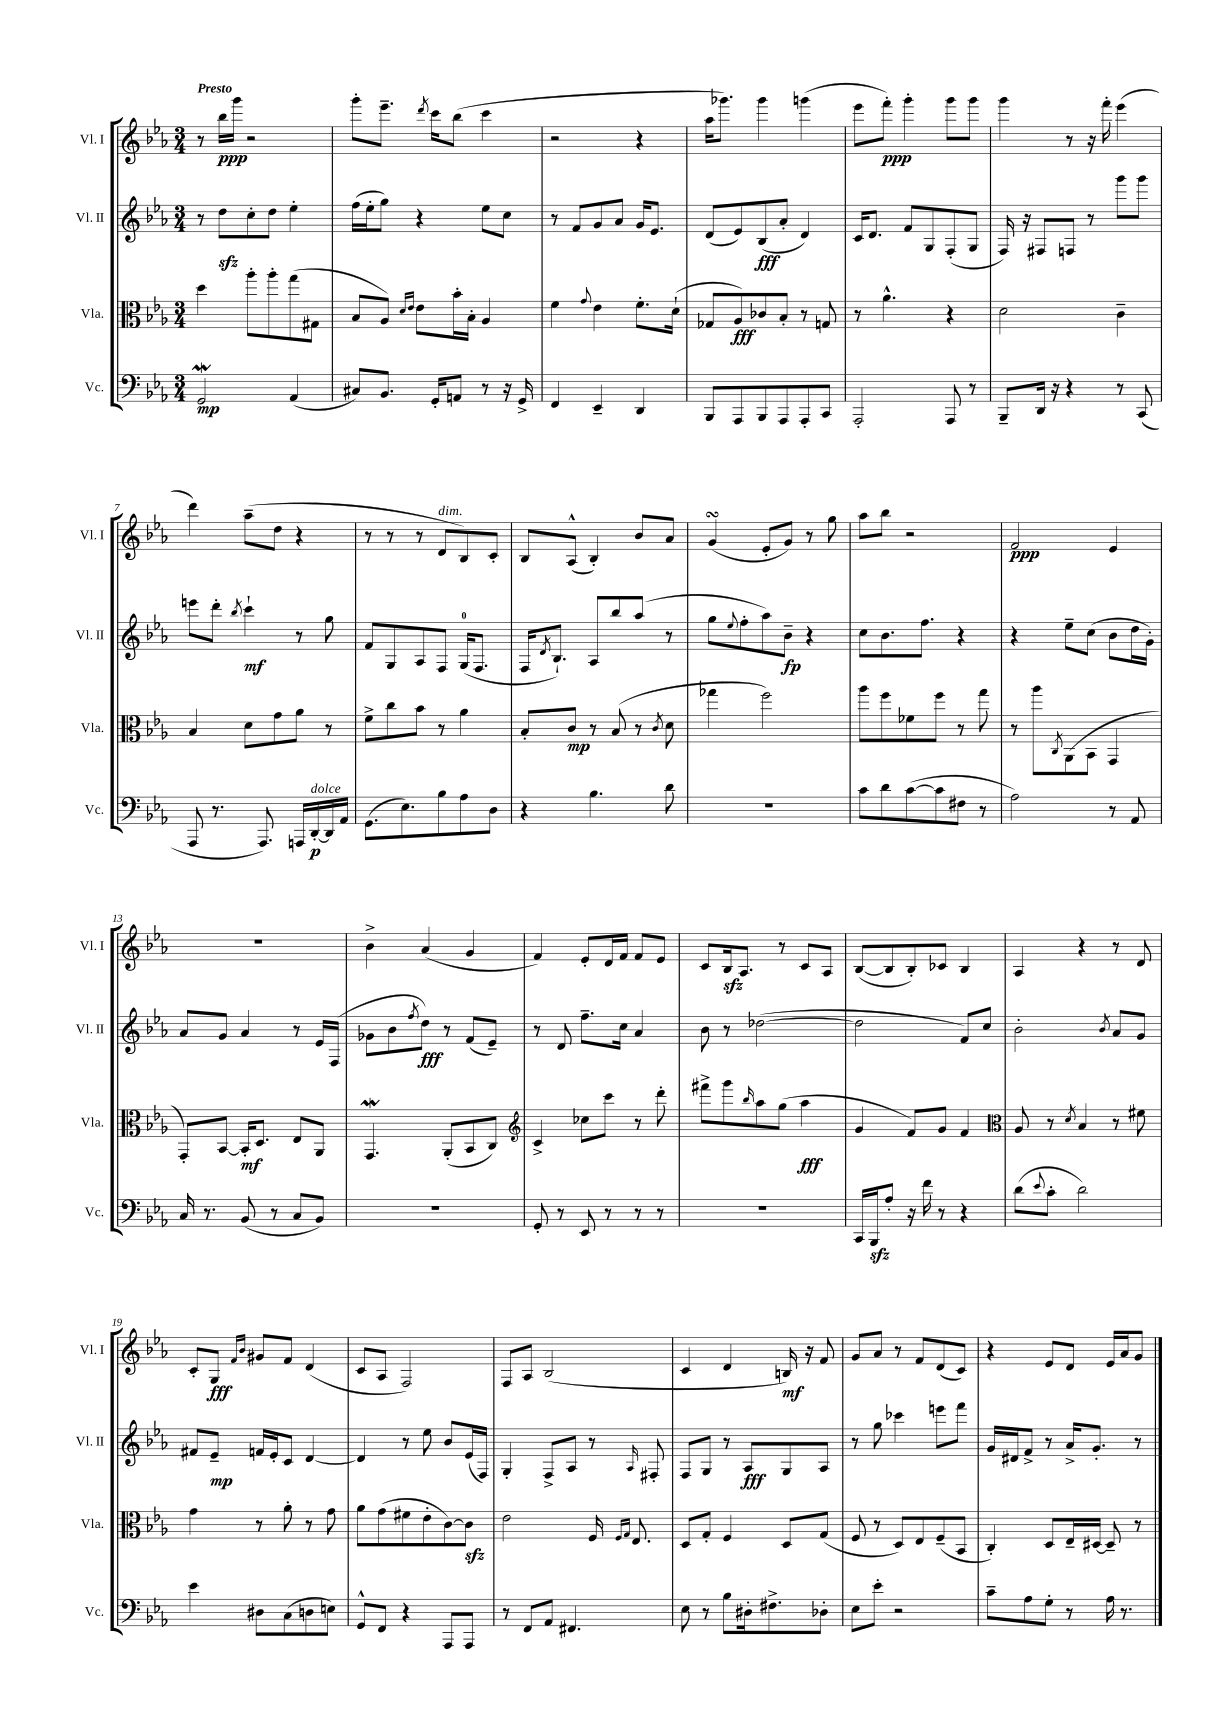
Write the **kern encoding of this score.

**kern	**dynam	**kern	**dynam	**kern	**dynam	**kern	**dynam
*part4	*part4	*part3	*part3	*part2	*part2	*part1	*part1
*staff4	*staff4	*staff3	*staff3	*staff2	*staff2	*staff1	*staff1
*I"Vc.	*	*I"Vla.	*	*I"Vl. II	*	*I"Vl. I	*
*I'Vc.	*	*I'Vla.	*	*I'Vl. II	*	*I'Vl. I	*
*clefF4	*	*clefC3	*	*clefG2	*	*clefG2	*
*k[b-e-a-]	*	*k[b-e-a-]	*	*k[b-e-a-]	*	*k[b-e-a-]	*
*M3/4	*	*M3/4	*	*M3/4	*	*M3/4	*
=1	=1	=1	=1	=1	=1	=1	=1
!	!	!	!	!	!	!LO:TX:a:B:t=Presto	!
2GGW/	mp	4dd\	.	8r	.	8r	.
.	.	.	.	8ddzz\L	.	16bb-\LL	ppp
.	.	.	.	.	.	16ggg\JJ	.
.	.	8aa-'\L	.	8cc'\	.	2r	.
.	.	8aa-'\	.	8dd\J	.	.	.
(4AA-/	.	(8gg\	.	4ee-'\	.	.	.
.	.	8G#X\J	.	.	.	.	.
=2	=2	=2	=2	=2	=2	=2	=2
8C#X/L)	.	8B-/L	.	(16ff\LL	.	8ggg'\L	.
.	.	.	.	16ee-'\J	.	.	.
8.BB-/J	.	8A-/J)	.	8gg\J)	.	8.eee-~\J	.
.	.	16qqd/LL	.	.	.	.	.
.	.	16qqe-/JJ	.	.	.	.	.
.	.	8e-\L	.	4r	.	.	.
.	.	.	.	.	.	8qddd/	.
16GG'/KL	.	.	.	.	.	16ccc\KL	.
8AAn/J	.	16b-'\L	.	.	.	(8bb-\J	.
.	.	16B-'\JJ	.	.	.	.	.
8r	.	4A-/	.	8ee-\L	.	4ccc\	.
16r	.	.	.	8cc\J	.	.	.
16GG^/	.	.	.	.	.	.	.
=3	=3	=3	=3	=3	=3	=3	=3
4FF/	.	4f\	.	8r	.	2r	.
.	.	.	.	8f/L	.	.	.
.	.	8qqg/	.	.	.	.	.
4EE-~/	.	4e-\	.	8g/	.	.	.
.	.	.	.	8a-/J	.	.	.
4DD/	.	8.f'\L	.	16g/KL	.	4r	.
.	.	.	.	8.e-/J	.	.	.
.	.	(16d`\Jk	.	.	.	.	.
=4	=4	=4	=4	=4	=4	=4	=4
8BBB-/L	.	8G-X/L	.	(8d/L	.	16aa-\KL	.
.	.	.	.	.	.	8.ggg-X\J)	.
8AAA-/	.	8A-/)	fff	8e-/)	.	.	.
8BBB-/	.	8c-X/	.	(8B-/	fff	4ggg-\	.
8AAA-/	.	8B-'/J	.	8a-'/J	.	.	.
8AAA-'/	.	8r	.	4d/)	.	(4gggn\	.
8CC/J	.	8Gn/	.	.	.	.	.
=5	=5	=5	=5	=5	=5	=5	=5
2AAA-'/	.	8r	.	16c/KL	.	8eee-\L	.
.	.	.	.	8.d/J	.	.	.
.	.	4.a-^^\	.	.	.	8fff'\J)	ppp
.	.	.	.	8f/L	.	4ggg'\	.
.	.	.	.	8G/	.	.	.
8AAA-/	.	4r	.	(8F'/	.	8ggg\L	.
8r	.	.	.	8G/J	.	8ggg\J	.
=6	=6	=6	=6	=6	=6	=6	=6
8BBB-~/L	.	2d\	.	16F/)	.	4ggg\	.
.	.	.	.	16r	.	.	.
16DD/Jk	.	.	.	8F#X/L	.	.	.
16r	.	.	.	.	.	.	.
4r	.	.	.	8Fn/J	.	8r	.
.	.	.	.	8r	.	16r	.
.	.	.	.	.	.	16fff'\	.
8r	.	4c~\	.	8ggg\L	.	(4eee-\	.
(8CC/	.	.	.	8ggg\J	.	.	.
!!LO:LB:g=z
=7	=7	=7	=7	=7	=7	=7	=7
8AAA-/	.	4B-/	.	8eeen\L	.	4ddd\)	.
8.r	.	.	.	8ddd'\J	.	.	.
.	.	.	.	8qbb-/	.	.	.
.	.	8d\L	.	4ccc`\	mf	(8aa-~\L	.
8.AAA-/)	.	.	.	.	.	.	.
.	.	8g\	.	.	.	8dd\J	.
16AAAn/LL	.	8a-\J	.	8r	.	4r	.
!LO:TX:a:i:t=dolce	!	!	!	!	!	!	!
[16DD'/	p	.	.	.	.	.	.
16DD/]	.	8r	.	8gg\	.	.	.
16AA-/JJ	.	.	.	.	.	.	.
=8	=8	=8	=8	=8	=8	=8	=8
(8.GG\L	.	8f^\L	.	8f/L	.	8r	.
.	.	8cc\	.	8G/	.	8r	.
8.E-\)	.	.	.	.	.	.	.
.	.	8b-\J	.	8A-/	.	8r	.
!	!	!	!	!	!	!LO:TX:a:i:t=dim.	!
8B-\	.	8r	.	8F/J	.	8d/L	.
8A-\	.	4a-\	.	(16G/KL	.	8B-/)	.
.	.	.	.	8.F/J	.	.	.
8D\J	.	.	.	.	.	8c'/J	.
=9	=9	=9	=9	=9	=9	=9	=9
4r	.	8B-'/L	.	16F/KL	.	8B-/L	.
.	.	.	.	8qd/	.	.	.
.	.	.	.	8.B-`/J)	.	.	.
.	.	8c/J	mp	.	.	(8A-^^/J	.
4.B-\	.	8r	.	8A-/L	.	4B-'/)	.
.	.	(8B-/	.	8bb-/	.	.	.
.	.	8r	.	(8aa-/J	.	8b-/L	.
.	.	8qc/	.	.	.	.	.
8d\	.	8d\	.	8r	.	8a-/J	.
=10	=10	=10	=10	=10	=10	=10	=10
2.r	.	4gg-X\	.	8gg\L	.	(4gsSsS/	.
.	.	.	.	8qqee-/	.	.	.
.	.	.	.	8ff'\	.	.	.
.	.	2ff\)	.	8aa-\)	.	8e-'/L	.
.	.	.	.	8b-~\J	fp	8g/J)	.
.	.	.	.	4r	.	8r	.
.	.	.	.	.	.	8gg\	.
=11	=11	=11	=11	=11	=11	=11	=11
8c\L	.	8aa-\L	.	8cc\L	.	8aa-\L	.
8d\	.	8ff\	.	8.b-\	.	8bb-\J	.
([8c\	.	8f-X\	.	.	.	2r	.
.	.	.	.	8.ff\J	.	.	.
8c\]	.	8ff\J	.	.	.	.	.
8F#X\J	.	8r	.	4r	.	.	.
8r	.	8gg\	.	.	.	.	.
=12	=12	=12	=12	=12	=12	=12	=12
2A-\)	.	8r	.	4r	.	2f/	ppp
.	.	8aa-\L	.	.	.	.	.
.	.	8qC/	.	.	.	.	.
.	.	(8AA-\	.	8ee-~\L	.	.	.
.	.	8BB-\J	.	(8cc\J	.	.	.
8r	.	4GG/	.	8b-\L	.	4e-/	.
8AA-/	.	.	.	16dd\L	.	.	.
.	.	.	.	16g'\JJ)	.	.	.
!!LO:LB:g=z
=13	=13	=13	=13	=13	=13	=13	=13
16C/	.	8GG'/L)	.	8a-/L	.	2.r	.
8.r	.	.	.	.	.	.	.
.	.	[8BB-/J	.	8g/J	.	.	.
(8BB-/	.	16BB-'/KL]	mf	4a-/	.	.	.
.	.	8.D/J	.	.	.	.	.
8r	.	.	.	.	.	.	.
8C/L	.	8E-/L	.	8r	.	.	.
8BB-/J)	.	8AA-/J	.	16e-/LL	.	.	.
.	.	.	.	(16F/JJ	.	.	.
=14	=14	=14	=14	=14	=14	=14	=14
2.r	.	4.GGW/	.	8g-X\L	.	4b-^\	.
.	.	.	.	8b-\	.	.	.
.	.	.	.	8qff/	.	.	.
.	.	.	.	8dd\J)	fff	(4a-/	.
.	.	(8AA-'/L	.	8r	.	.	.
.	.	8BB-/	.	(8f/L	.	4g/	.
.	.	8C/J)	.	8e-~/J)	.	.	.
=15	=15	=15	=15	=15	=15	=15	=15
*	*	*clefG2	*	*	*	*	*
8GG'/	.	4c^/	.	8r	.	4f/)	.
8r	.	.	.	8d/	.	.	.
8EE-/	.	8cc-X\L	.	8.ff~\L	.	8e-'/L	.
8r	.	8ccc\J	.	.	.	16d/L	.
.	.	.	.	16cc\Jk	.	16f/JJ	.
8r	.	8r	.	4a-/	.	8f/L	.
8r	.	8ddd'\	.	.	.	8e-/J	.
=16	=16	=16	=16	=16	=16	=16	=16
2.r	.	8fff#X^\L	.	8b-\	.	8c/L	.
.	.	8ggg\	.	8r	.	16B-zz/k	.
.	.	.	.	.	.	8.A-/J	.
.	.	16qqbb-/	.	.	.	.	.
.	.	8aa-\	.	([2dd-X\	.	.	.
.	.	(8gg\J	.	.	.	8r	.
.	.	4aa-\	fff	.	.	8c/L	.
.	.	.	.	.	.	8A-/J	.
=17	=17	=17	=17	=17	=17	=17	=17
16CC/LL	.	4g/	.	2dd-\]	.	([8B-/L	.
16BBB-zz/J	.	.	.	.	.	.	.
8A-'/J	.	.	.	.	.	8B-/]	.
16r	.	8f/L)	.	.	.	8B-'/)	.
16f\	.	.	.	.	.	.	.
8r	.	8g/J	.	.	.	8c-X/J	.
4r	.	4f/	.	8f/L)	.	4B-/	.
.	.	.	.	8cc/J	.	.	.
=18	=18	=18	=18	=18	=18	=18	=18
*	*	*clefC3	*	*	*	*	*
(8d\L	.	8A-/	.	2b-'\	.	4A-/	.
8qqe-/	.	.	.	.	.	.	.
8c'\J	.	8r	.	.	.	.	.
.	.	8qd/	.	.	.	.	.
2d\)	.	4B-/	.	.	.	4r	.
.	.	.	.	8qb-/	.	.	.
.	.	8r	.	8a-/L	.	8r	.
.	.	8f#X\	.	8g/J	.	8d/	.
!!LO:LB:g=z
=19	=19	=19	=19	=19	=19	=19	=19
4e-\	.	4g\	.	8f#X/L	.	8c'/L	.
.	.	.	.	8e-~/J	mp	8G/J	fff
.	.	.	.	.	.	16qqf/LL	.
.	.	.	.	.	.	16qqb-/JJ	.
8D#X\L	.	8r	.	16fn/LL	.	8g#X/L	.
.	.	.	.	16e-'/J	.	.	.
(8C\	.	8a-'\	.	8c/J	.	8f/J	.
8Dn\	.	8r	.	[4d/	.	(4d/	.
8En\J)	.	8g\	.	.	.	.	.
=20	=20	=20	=20	=20	=20	=20	=20
8GG^^/L	.	8a-\L	.	4d/]	.	8c/L	.
8FF/J	.	(8g\	.	.	.	8A-/J	.
4r	.	8f#X\	.	8r	.	2F/)	.
.	.	8e-'\	.	8ee-\	.	.	.
8AAA-/L	.	[8c\)	.	8b-/L	.	.	.
8AAA-/J	.	8czz\J]	.	(16e-/L	.	.	.
.	.	.	.	16F/JJ)	.	.	.
=21	=21	=21	=21	=21	=21	=21	=21
8r	.	2e-\	.	4G'/	.	8F/L	.
8FF/L	.	.	.	.	.	8A-/J	.
8AA-/J	.	.	.	8F^/L	.	(2B-/	.
4.FF#X/	.	.	.	8A-/J	.	.	.
.	.	16F/	.	8r	.	.	.
.	.	16qqF/LL	.	.	.	.	.
.	.	16qqG/JJ	.	.	.	.	.
.	.	8.E-/	.	.	.	.	.
.	.	.	.	16qqA-/	.	.	.
.	.	.	.	8F#X'/	.	.	.
=22	=22	=22	=22	=22	=22	=22	=22
8E-\	.	8D/L	.	8F/L	.	4c/	.
8r	.	8G'/J	.	8G/J	.	.	.
8B-\L	.	4F/	.	8r	.	4d/	.
16D#X'\k	.	.	.	8A-/L	fff	.	.
8.F#X^\	.	.	.	.	.	.	.
.	.	8D/L	.	8G/	.	16Bn/)	mf
.	.	.	.	.	.	16r	.
8D-X'\J	.	(8G/J	.	8A-/J	.	8f/	.
=23	=23	=23	=23	=23	=23	=23	=23
8E-\L	.	8F/	.	8r	.	8g/L	.
8e-'\J	.	8r	.	8gg\	.	8a-/J	.
2r	.	8D/L)	.	4ccc-X\	.	8r	.
.	.	8E-/	.	.	.	8f/L	.
.	.	(8F~/	.	8eeen\L	.	(8d/	.
.	.	8BB-/J	.	8fff\J	.	8c/J)	.
=24	=24	=24	=24	=24	=24	=24	=24
8c~\L	.	4C'/)	.	16g/LL	.	4r	.
.	.	.	.	16d#X/J	.	.	.
8A-\	.	.	.	8f^/J	.	.	.
8G'\J	.	8D/L	.	8r	.	8e-/L	.
8r	.	16E-~/L	.	16a-^/KL	.	8d/J	.
.	.	[16D#X/JJ	.	8.g'/J	.	.	.
16A-\	.	8D#~/]	.	.	.	16e-/LL	.
8.r	.	.	.	.	.	16a-/J	.
.	.	8r	.	8r	.	8g/J	.
==	==	==	==	==	==	==	==
*-	*-	*-	*-	*-	*-	*-	*-
